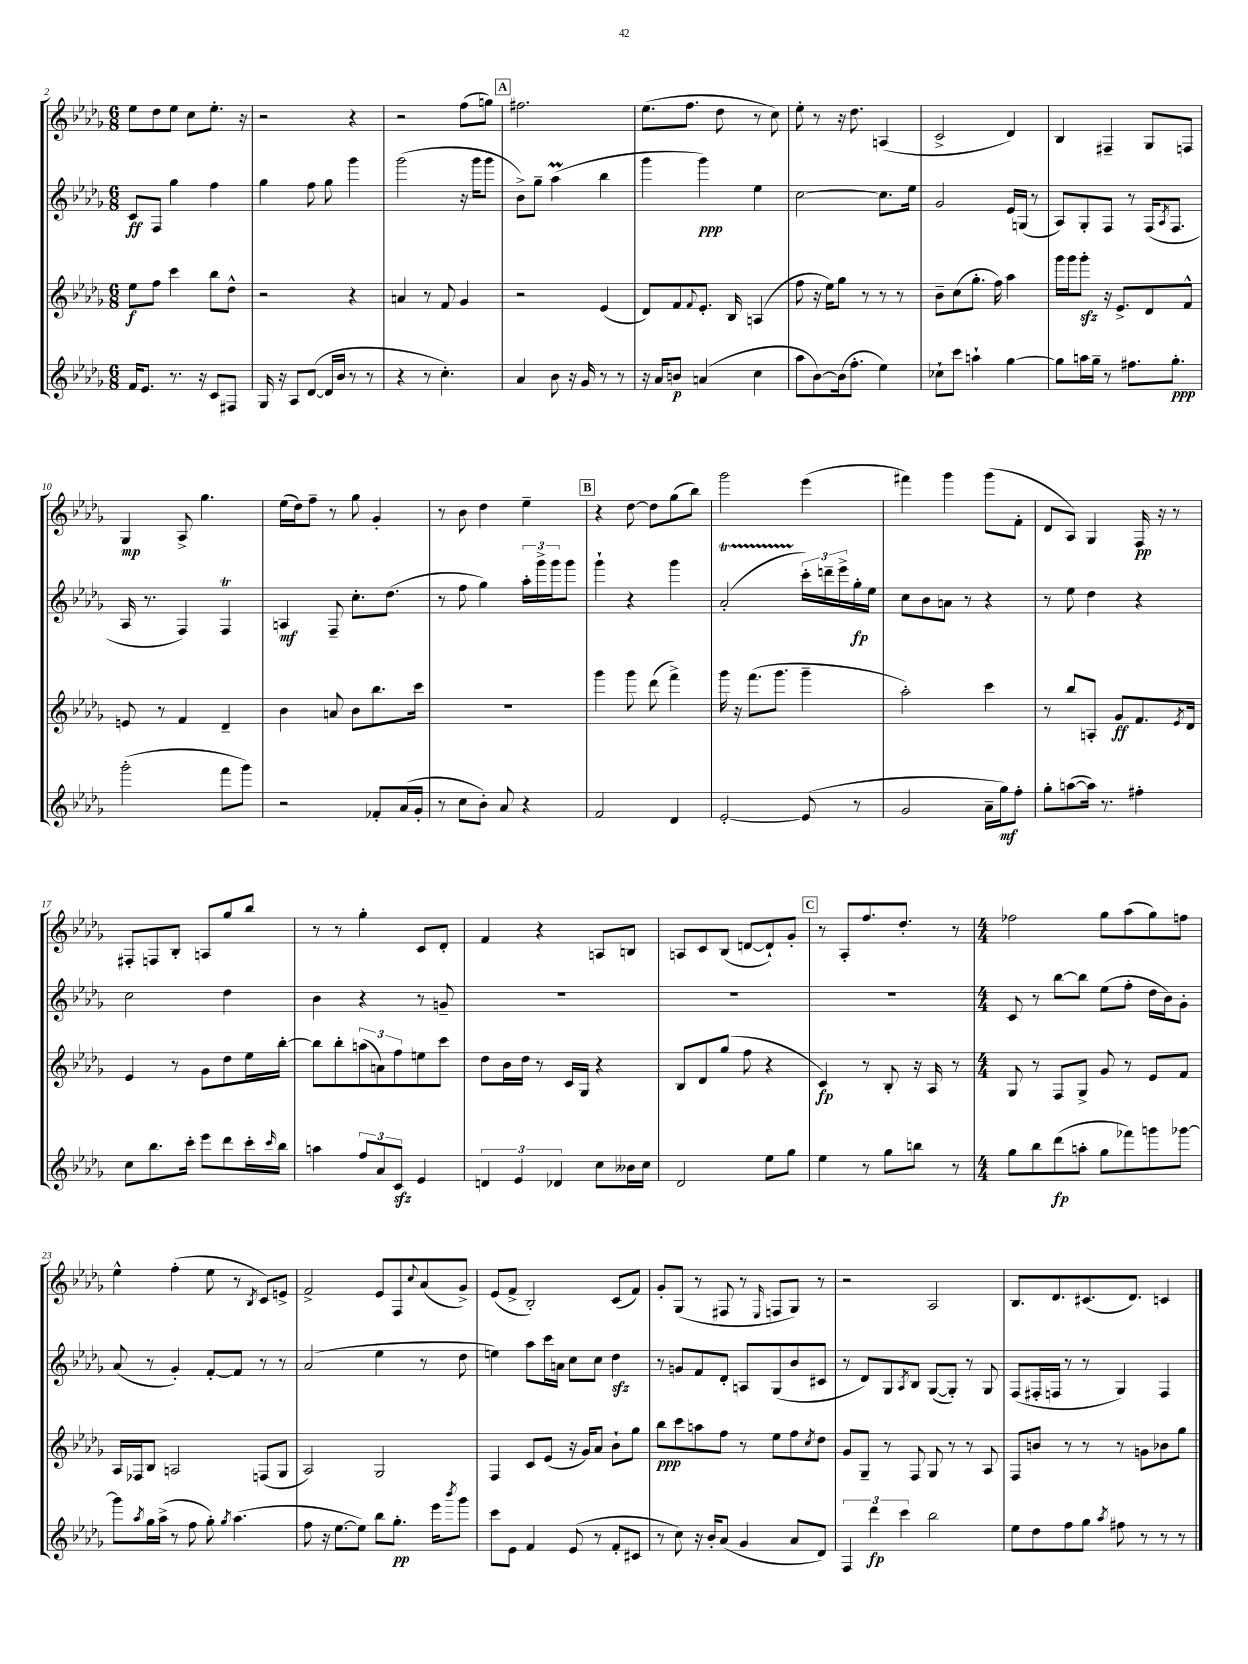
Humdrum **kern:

**kern	**kern	**kern	**kern
*staff4	*staff3	*staff2	*staff1
*clefG2	*clefG2	*clefG2	*clefG2
*k[b-e-a-d-g-]	*k[b-e-a-d-g-]	*k[b-e-a-d-g-]	*k[b-e-a-d-g-]
*M6/8	*M6/8	*M6/8	*M6/8
16f	8ee-	8c	8ee-
8.e-	.	.	.
.	8ff	8F	8dd-
8.r	4ccc	4gg-	8ee-
.	.	.	8cc
16r	.	.	.
8c	8bb-	4ff	8.ee-'
8F#	8dd-^^	.	.
.	.	.	16r
=	=	=	=
16G-	2r	4gg-	2r
16r	.	.	.
8A-	.	.	.
([8d-	.	8ff	.
16d-]	.	8gg-	.
16b-	.	.	.
8r	4r	4ggg-	4r
8r	.	.	.
=	=	=	=
4r	4a	(2ggg-	2r
8r	8r	.	.
4.cc')	8f	.	.
.	4g-	16r	(8ff
.	.	16ggg-	.
.	.	8ggg-	8gg)
=	=	=	=
4a-	2r	8b-^)	2.ff#
.	.	8gg-~	.
8b-	.	(4aa-	.
16r	.	.	.
16g-	.	.	.
8r	(4e-	4bb-	.
8r	.	.	.
=	=	=	=
16r	8d-)	4ggg-	(8.ee-
16a-	.	.	.
8b	8f	.	.
.	.	.	8.ff
.	8qqf	.	.
(4a	8.e-'	4ggg-)	.
.	.	.	8dd-
.	16B-	.	.
4cc	(4A	4ee-	8r
.	.	.	8cc)
=	=	=	=
8aa-	8ff	[2cc	8ee-'
[8b-)	16r	.	8r
.	16ee-)	.	.
(16b-]	8gg-	.	16r
8.ff'	.	.	8.dd-
.	8r	.	.
4ee-)	8r	8.cc]	(4A
.	8r	.	.
.	.	16ee-	.
=	=	=	=
8cc-`	8b-~	2g-	2c^
8ccc	(8cc	.	.
4aa`	8.gg-'	.	.
.	16ff)	.	.
[4gg-	4aa-	16e-	4d-)
.	.	(16G	.
.	.	8r	.
=	=	=	=
8gg-]	16ggg-	8A-)	4B-
.	16ggg-	.	.
16aa	8ggg-'	8G-'	.
16gg-~	.	.	.
8r	16r	8F	4F#~
.	8.e-^	.	.
8.ff#	.	8r	.
.	8d-	(16F	8G-
.	.	8qA-	.
8.gg-'	.	8.F	.
.	8f^^	.	8F
=	=	=	=
(2ggg-'	8e	16A-	4G-
.	.	8.r	.
.	8r	.	.
.	4f	4F)	8A-^
.	.	.	4.gg-
8fff	4d-~	4F	.
8ggg-)	.	.	.
=	=	=	=
2r	4b-	4A	(16ee-
.	.	.	16dd-)
.	.	.	8ff~
.	8a	8F~	8r
.	8b-	8.cc'	8gg-
8f-'	8.bb-	.	4g-'
.	.	(8.dd-	.
(16a-	.	.	.
16g-'	16ccc	.	.
=	=	=	=
8r	2.r	8r	8r
8cc	.	8ff	8b-
8b-')	.	4gg-)	4dd-
8a-	.	.	.
4r	.	24aa-'	4ee-~
.	.	24ggg-^	.
.	.	24ggg-	.
.	.	8ggg-	.
=	=	=	=
2f	4ggg-	4ggg-`	4r
.	8ggg-	4r	[8dd-
.	(8ddd-	.	8dd-]
4d-	4fff^)	4ggg-	(8gg-
.	.	.	8bb-)
=	=	=	=
[2e-'	16ggg-	(2a-'	2ggg-
.	16r	.	.
.	(8.fff	.	.
.	8.ggg-	.	.
(8e-]	4ggg-~	24ccc')	(4eee-
.	.	24ddd~	.
.	.	24eee-^	.
8r	.	16gg-'	.
.	.	16ee-	.
=	=	=	=
2g-	2aa-')	8cc	4fff#)
.	.	8b-	.
.	.	8a	4ggg-
.	.	8r	.
16a-~	4ccc	4r	(8ggg-
16gg-)	.	.	.
8ff'	.	.	8f'
=	=	=	=
8gg-'	8r	8r	8d-
([8aa	8bb-	8ee-	8A-)
16aa])	8A'	4dd-	4G-
8.r	.	.	.
.	8g-	.	.
4ff#'	8.f	4r	16F
.	.	.	16r
.	.	.	8r
.	8qe-	.	.
.	16d-	.	.
=	=	=	=
8cc	4e-	2cc	8F#'
8.bb-	.	.	8F
.	8r	.	8B-'
16ccc'	.	.	.
8eee-	8g-	.	8A
8ddd-	8dd-	4dd-	8gg-
16ccc'	16ee-	.	8bb-
16qqccc	.	.	.
16bb-	[16bb-'	.	.
=	=	=	=
4aa	8bb-]	4b-	8r
.	8bb-'	.	8r
12ff	(12aa	4r	4gg-'
12a-	12a)	.	.
12c	12ff	.	.
4e-	8ee	8r	8c
.	8ccc	8g~	8d-'
=	=	=	=
6d	8dd-	2.r	4f
.	16b-	.	.
6e-	.	.	.
.	16dd-	.	.
.	8r	.	4r
6d-	.	.	.
.	16c	.	.
.	16G-	.	.
8cc	4r	.	8A
16b--	.	.	8B
16cc	.	.	.
=	=	=	=
2d-	8B-	2.r	8A
.	8d-	.	8c
.	(8gg-	.	(8B-
.	8ff	.	[8d
8ee-	4r	.	8d`])
8gg-	.	.	8g-'
=	=	=	=
4ee-	4c)	2.r	8r
.	.	.	8A-'
8r	8r	.	8.ff
8gg-	8B-'	.	.
.	.	.	8.dd-'
8bb	16r	.	.
.	16A-	.	.
8r	8r	.	8r
=	=	=	=
*M4/4	*M4/4	*M4/4	*M4/4
8gg-	8G-	8c	2ff-
8bb-	8r	8r	.
(8ddd-	8F	[8bb-	.
8aa'	8G-^	8bb-]	.
8gg-	8g-	(8ee-	8gg-
8fff-)	8r	8ff'	(8aa-
8ggg	8e-	16dd-	8gg-)
.	.	16b-)	.
[8ggg-	8f	8g-'	8ff
=	=	=	=
8ggg-]	16A-	(8a-	4ee-^^
.	16F-	.	.
8qaa-	.	.	.
16gg-	8B-	8r	.
(16aa-^	.	.	.
8r	2A	4g-')	(4ff'
8ff	.	.	.
8gg-')	.	[8f'	8ee-
8qgg-	.	.	.
(4.aa-	.	8f]	8r
.	.	.	8qB-
.	(8F	8r	8c)
.	8G-	8r	8e^
=	=	=	=
8ff	2A-)	(2a-	2f^
16r	.	.	.
[8.ee-	.	.	.
8ee-])	.	.	.
8bb-	2G-	4ee-	8e-
8.gg-'	.	.	8F
.	.	.	8qqcc
.	.	8r	(8a-
16eee-	.	.	.
8qbbb-	.	.	.
8ggg-	.	8dd-	8g-^)
=	=	=	=
8ccc	4F	4ee)	(8e-
8e-	.	.	8f^
4f	8c	8aa-	2B-')
.	(8e-	16ccc	.
.	.	16a	.
(8e-	16r	8cc	.
.	16g-)	.	.
8r	8a-	8cc	.
8f'	8b-`	4dd-	(8c
8c#	8gg-	.	8f)
=	=	=	=
8r	8bb-	8r	8g-'
8cc)	8ccc	8g	(8G-
16r	8aa	8f	8r
16b-'	.	.	.
(8a-	8ff	8d-'	8F#
4g-	8r	8A	8r
.	.	.	16qqE-
.	8ee-	(8G-	8F
8a-	8ff	8b-	8G-)
.	8qcc	.	.
8d-)	8dd-	8c#	8r
=	=	=	=
6F	8g-	8r	2r
.	8G-~	8d-)	.
6ddd-	.	.	.
.	8r	8G-	.
6ccc	.	.	.
.	.	8qA-	.
.	8F	8B-	.
2bb-	8G-	([8G-	2A-
.	8r	8G-'])	.
.	8r	8r	.
.	8A-	8G-	.
=	=	=	=
8ee-	8F	(8F	8.B-
8dd-	8b	16F#'	.
.	.	16F	8.d-
8ff	8r	8r	.
8gg-	8r	8r	(8.c#
8qaa-	.	.	.
8ff#	8r	4G-)	.
.	.	.	8.d-)
8r	8g	.	.
8r	8b-	4F	4c
8r	8gg-	.	.
==	==	==	==
*-	*-	*-	*-
